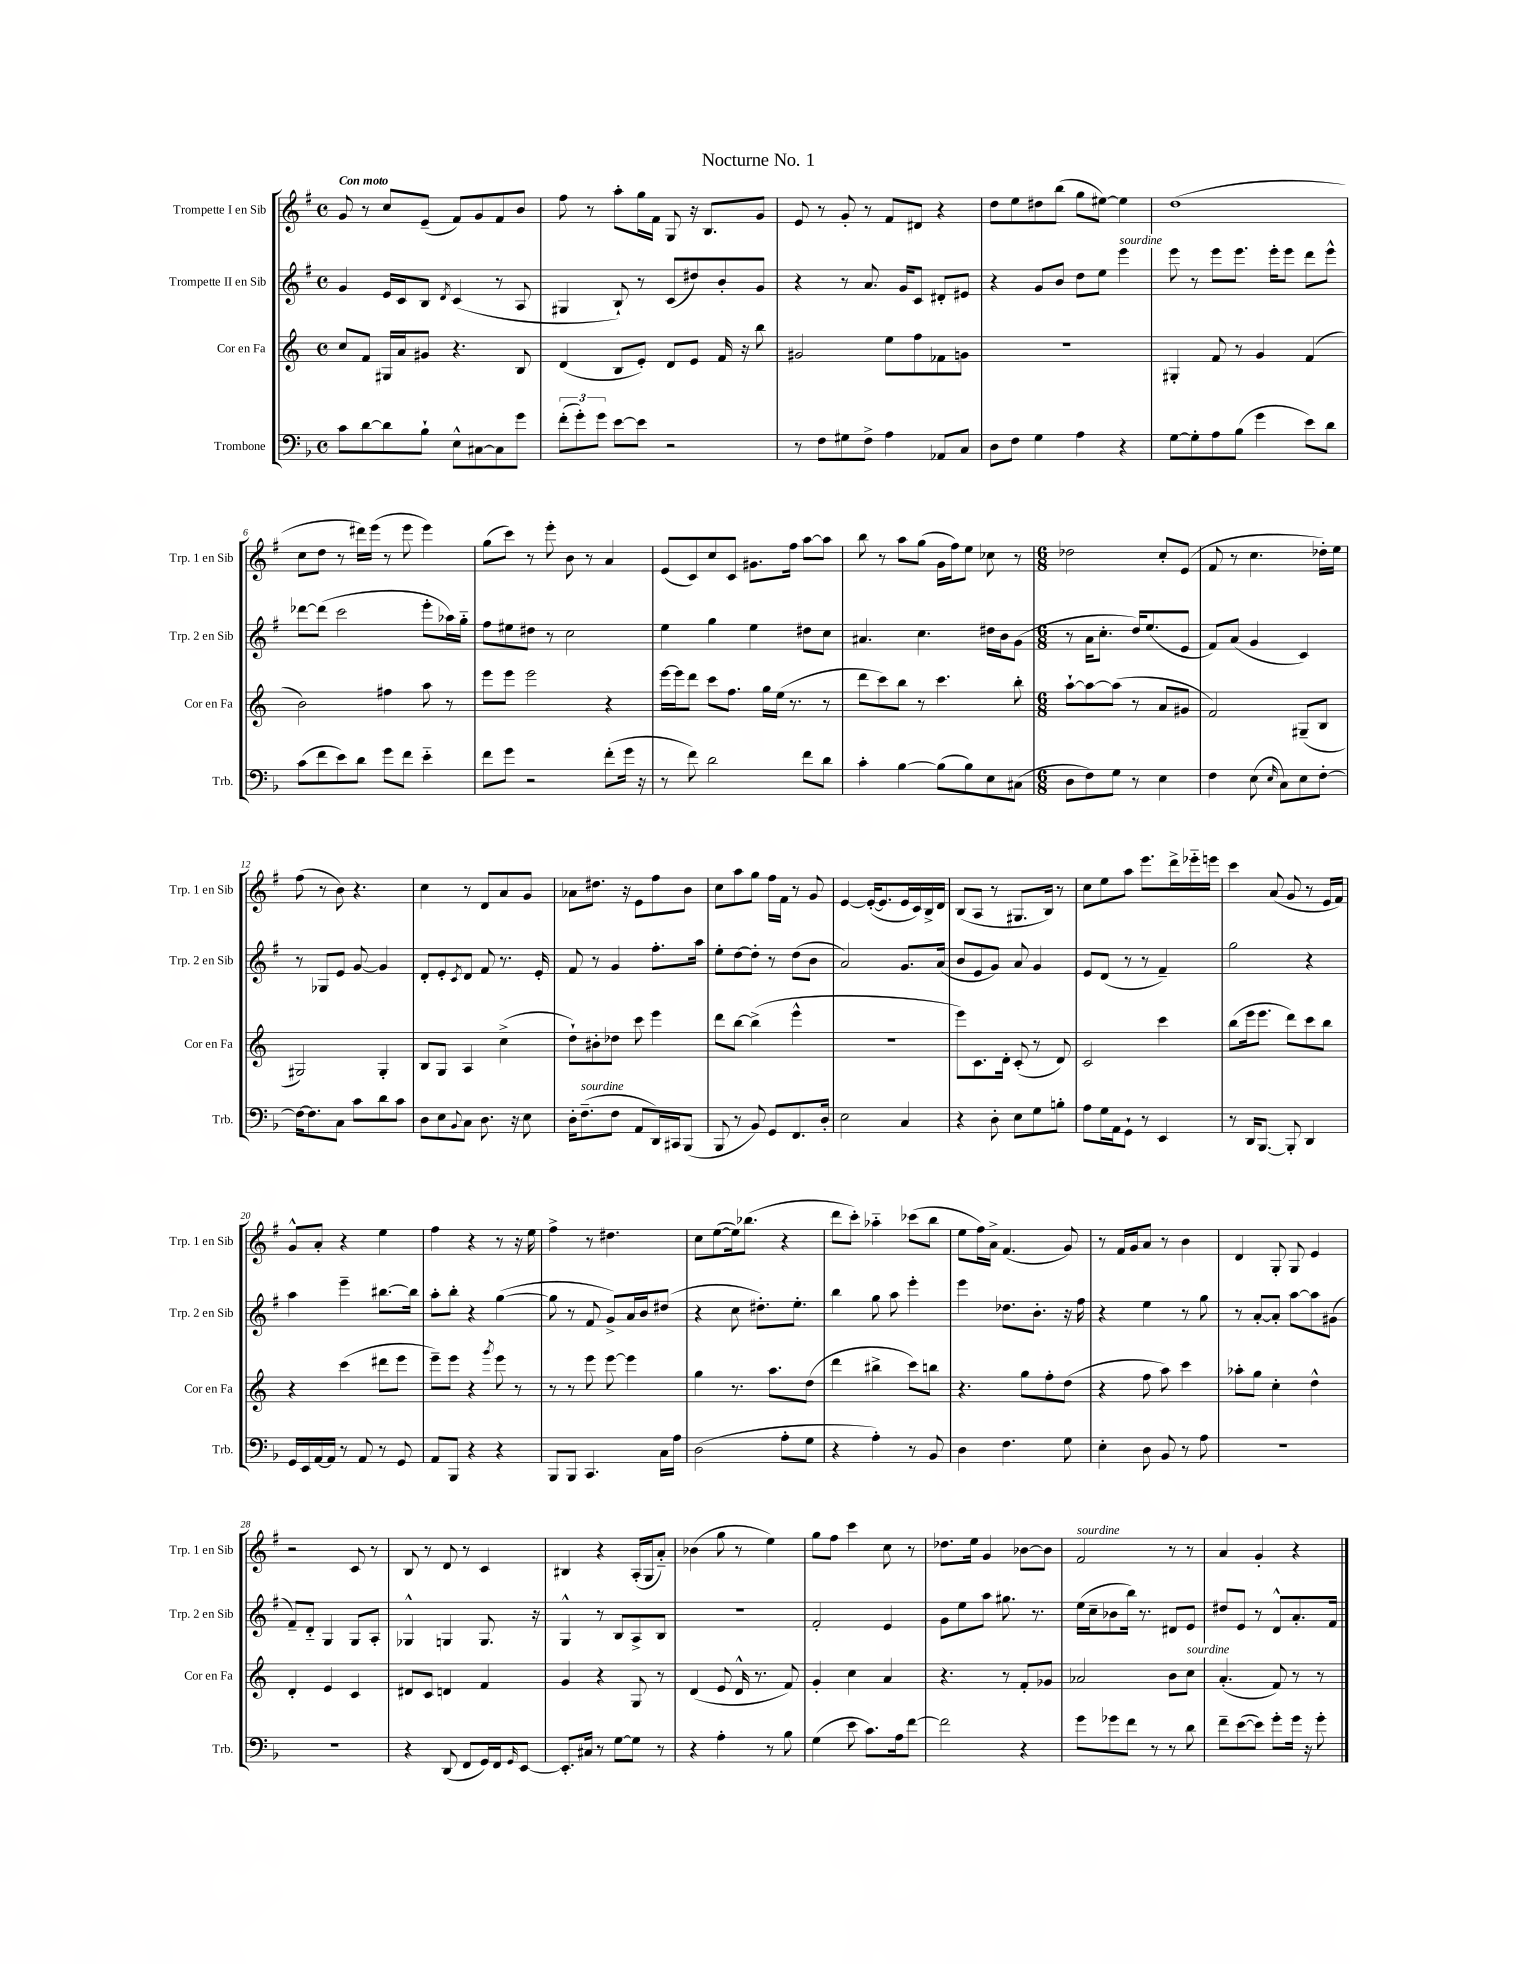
\header { title = "Nocturne No. 1" }
<<
\new StaffGroup <<
\new Staff = "s0" \with { instrumentName = "Trompette I en Sib" shortInstrumentName = "Trp. 1 en Sib" } {
    \clef treble \key g \major \defaultTimeSignature \time 4/4 \tempo "Con moto"
    g'8 r8 c''8 e'8--( fis'8) g'8 fis'8 b'8 |
    fis''8 r8 a''8-. g''16 fis'16 g8 r16 b8. g'8 |
    e'8 r8 g'8-. r8 fis'8 dis'8 r4 |
    d''8 e''8 dis''8 b''8( g''8 eis''8~) eis''4 |
    d''1( |
    c''8 d''8 r8 dis'''16) e'''16( r8 e'''8 e'''4) |
    g''8( c'''8) r8 e'''8-. b'8 r8 a'4 |
    e'8( c'8) c''8 c'8 gis'8. fis''16 a''8~ a''8 |
    b''8 r8 a''8 g''8( g'16 fis''16) e''8 ces''8 r8 |
    \numericTimeSignature \time 6/8 des''2 c''8-. e'8( |
    fis'8 r8 c''4. des''16-.) e''16 |
    fis''8( r8 b'8) r4. |
    c''4 r8 d'8 a'8 g'8 |
    aes'8 dis''8. r16 e'8 fis''8 b'8 |
    c''8 a''8 g''8 fis''16 fis'16 r8 g'8 |
    e'4~ e'16~-.( e'8. e'16 c'16) b16-> d'16 |
    b8( a8 r8 gis8. b16) r8 |
    c''8 e''8 a''8 e'''8. d'''16-> ees'''16-_ e'''16 |
    c'''4 a'8( g'8 r8 e'16 fis'16) |
    g'8-^ a'8-. r4 e''4 |
    fis''4 r4 r8 r16 e''16 |
    fis''4-> r8 dis''4. |
    c''8 e''8~( e''16) bes''8.( r4 |
    d'''8 c'''8-.) aes''4-_ ces'''8( b''8 |
    e''8 fis''16) a'16-> fis'4.( g'8) |
    r8 fis'16 g'16 a'8 r8 b'4 |
    d'4 g8-. g8 e'4 |
    r2 c'8 r8 |
    b8 r8 d'8 r8 c'4 |
    bis4 r4 a16-.( g16 a'8-_) |
    bes'4( g''8 r8 e''4) |
    g''8 fis''8 c'''4 c''8 r8 |
    des''8. e''16 g'4 bes'8~ bes'8 |
    fis'2^\markup { \italic "sourdine" } r8 r8 |
    a'4 g'4-. r4 \bar "|." |
}
\new Staff = "s1" \with { instrumentName = "Trompette II en Sib" shortInstrumentName = "Trp. 2 en Sib" } {
    \clef treble \key g \major \defaultTimeSignature \time 4/4
    g'4 e'16 c'16 b8 \acciaccatura { d'8 } c'4( r8 a8 |
    gis4 b8-!) r8 c'8( dis''8) b'8-. g'8 |
    r4 r8 a'8. g'16 c'8 dis'8-. eis'8 |
    r4 g'8 b'8 d''8 e''8 e'''4^\markup { \italic "sourdine" } |
    e'''8 r8 e'''8 e'''8. e'''16-. e'''8 d'''8 e'''8-^ |
    des'''8~ des'''8( c'''2 e'''8-. aes''16) g''16-_ |
    fis''8 eis''8 dis''8 r8 c''2 |
    e''4 g''4 e''4 dis''8 c''8 |
    ais'4. c''4. dis''16 b'16 g'8( |
    \numericTimeSignature \time 6/8 r8 a'16 c''8.-. d''16) e''8.( e'8 |
    fis'8) a'8( g'4 c'4) |
    r8 ges8 e'8 g'8~ g'4 |
    d'8-. e'8-. \acciaccatura { c'8 } d'8 fis'8 r8. e'16-. |
    fis'8 r8 g'4 fis''8.-. a''16 |
    e''8-. d''8~ d''8-. r8 d''8( b'8 |
    a'2) g'8. a'16( |
    b'8 e'8 g'8) a'8 g'4 |
    e'8 d'8( r8 r8 fis'4--) |
    g''2 r4 |
    a''4 e'''4-- bis''8.~ bis''16 |
    a''8-. b''8-. r4 g''4~( |
    g''8 r8 fis'8 g'8->) a'16 b'16 dis''8( |
    r4 c''8 dis''8.-.) e''8.-. |
    b''4 g''8 a''8 e'''4-. |
    e'''4 des''8. b'8.-. r16 fis''16 |
    r4 e''4 r8 g''8 |
    r8 a'8~-. a'8-. a''8~ a''8 gis'8( |
    fis'8--) d'8-_ g4 g8 a8-. |
    ges4-^ g4 g8. r16 |
    g4-^ r8 b8 a8-> b8 |
    R2. |
    fis'2-. e'4 |
    g'8 e''8 a''8 gis''8. r8. |
    e''16( c''16-- bes'8 b''16) r8. dis'8 e'8 |
    dis''8 e'8 r8 d'8-^ a'8.-. fis'16 \bar "|." |
}
\new Staff = "s2" \with { instrumentName = "Cor en Fa" shortInstrumentName = "Cor en Fa" } {
    \clef treble \key c \major \defaultTimeSignature \time 4/4
    c''8 f'8 gis16 a'16 gis'8 r4. b8 |
    d'4( b8 e'8-.) d'8 e'8 f'16 r16 b''8 |
    gis'2 e''8 f''8 fes'8 g'8 |
    R1 |
    gis4-. f'8 r8 g'4 f'4( |
    b'2) fis''4 a''8 r8 |
    e'''8 e'''8 e'''2 r4 |
    e'''16~ e'''16 d'''8 c'''8 f''8. g''16 e''16( r8. r8 |
    d'''8 c'''8) b''8 r8 c'''4. b''8-. |
    \numericTimeSignature \time 6/8 a''8~-! a''8~ a''8( r8 a'8 gis'8 |
    f'2) gis8--( b8 |
    gis2) gis4-. |
    b8 g8 a4 c''4->( |
    d''8-!) bis'8-. des''8 c'''8 e'''4 |
    d'''8 b''8~ b''4->( e'''4-^ |
    R2. |
    e'''8) c'8. d'16-. c'8-.( r8 d'8) |
    c'2 c'''4 |
    b''8( e'''16 e'''8. d'''8) c'''8 b''8 |
    r4 c'''4( dis'''8 e'''8 |
    e'''8--) e'''8 r4 \acciaccatura { g'''8 } e'''8 r8 |
    r8 r8 e'''8 e'''8~ e'''4 |
    g''4 r8. a''8. d''8( |
    d'''4 bis''4-> c'''8) b''8 |
    r4. g''8 f''8-. d''8( |
    r4 f''8 a''8) c'''4 |
    aes''8-. g''8 c''4-. d''4-^ |
    d'4-. e'4 c'4 |
    dis'8 c'8 d'4 f'4 |
    g'4 r4 g8 r8 |
    d'4( e'8 d'16-^ r8. f'8) |
    g'4-. c''4 a'4 |
    r4. r8 f'8-. ges'8 |
    aes'2 b'8 c''8^\markup { \italic "sourdine" } |
    a'4.-.( f'8) r8 r8 \bar "|." |
}
\new Staff = "s3" \with { instrumentName = "Trombone" shortInstrumentName = "Trb." } {
    \clef bass \key f \major \defaultTimeSignature \time 4/4
    c'8 d'8~ d'8 bes8-! e8-^ cis8~ cis8 g'8 |
    \tuplet 3/2 { f'8-.( g'8-.) g'8 } e'8~ e'8 r2 |
    r8 f8 gis8 f8-> a4 aes,8 c8 |
    d8 f8 g4 a4 r4 |
    g8~ g8-. a8 bes8( g'4 e'8) d'8 |
    c'8( f'8 e'8) d'8 g'8 f'8 e'4-_ |
    f'8 g'8 r2 f'8-.( g'16 r16 |
    r8 f'8) d'2 f'8 d'8 |
    c'4-. bes4~ bes8( bes8) e8 cis8( |
    \numericTimeSignature \time 6/8 d8 f8) g8 r8 e4 |
    f4 e8( \grace { e16 } c8) e8 f8~-. |
    f16~ f8. c8 c'8 d'8 c'8 |
    d8 e8 \appoggiatura { bes,8 } c8 d8. r16 e8 |
    d16-. f8.--^\markup { \italic "sourdine" }( f8 a,8 d,16) cis,16 bes,,8( |
    bes,,8 r8 bes,8) g,8 f,8. d16-. |
    e2 c4 |
    r4 d8-. e8 g8 b8-. |
    a8 g16 a,16 g,8-! r8 e,4 |
    r8 d,16 bes,,8.~ bes,,8-. d,4 |
    g,16 e,16 a,16~ a,16 r8 a,8 r8 g,8 |
    a,8 bes,,8 r4 r4 |
    bes,,8 bes,,8 c,4. c16 a16 |
    d2( a8-. g8 |
    r4 a4-.) r8 bes,8 |
    d4 f4. g8 |
    e4-. d8 bes,8 r8 a8 |
    R2. |
    R2. |
    r4 d,8( f,8 g,16) f,16 \grace { g,16 } e,8~ |
    e,8.-. cis16 r8 g8~ g8 r8 |
    r4 a4-. r8 bes8 |
    g4( e'8 c'8.) a16 f'8~ |
    f'2 r4 |
    g'8 ges'8 f'8 r8 r8 d'8 |
    f'8-- e'8~( e'8) g'8-. g'16 r16 g'8-. \bar "|." |
}
>>
>>
